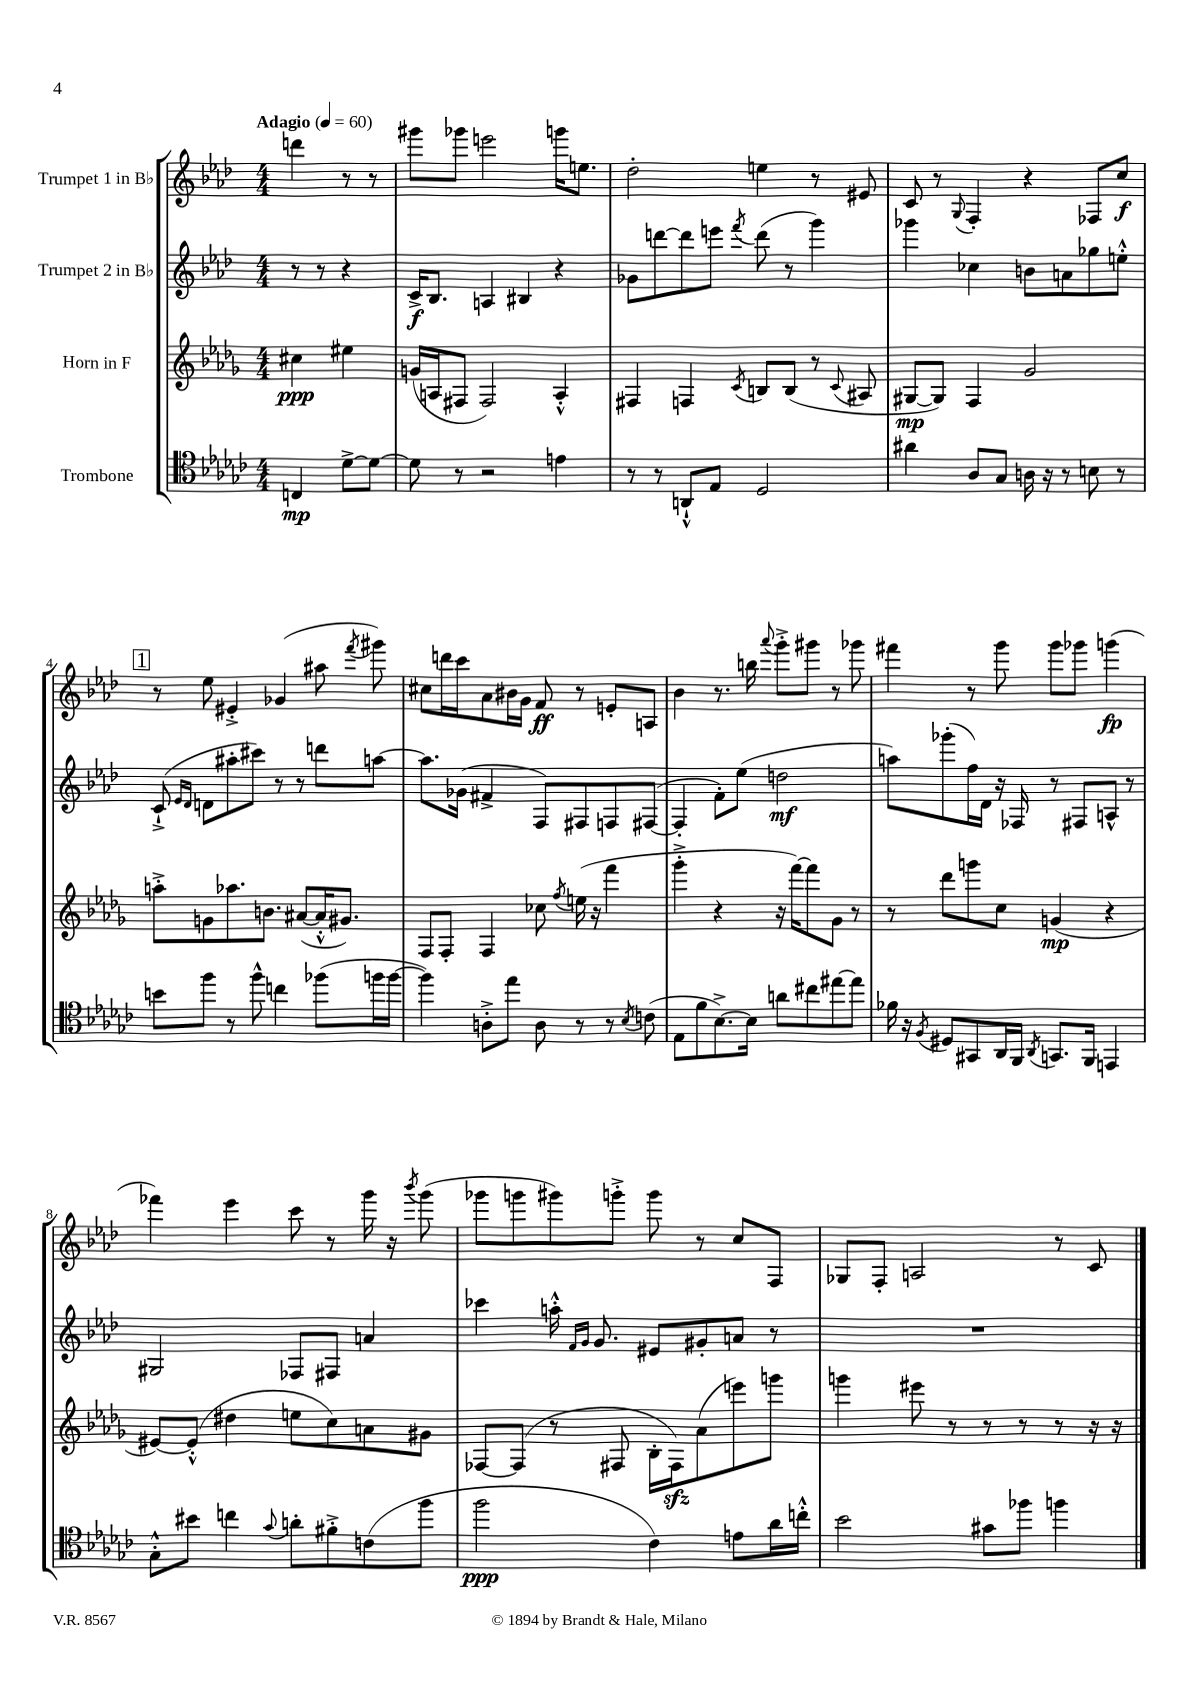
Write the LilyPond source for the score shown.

<<
\new StaffGroup <<
\new Staff = "s0" \with { instrumentName = "Trumpet 1 in Bb" } {
    \clef treble \key aes \major \numericTimeSignature \time 4/4 \partial 2 \tempo "Adagio" 4 = 60
    \autoBeamOff d'''4 r8 r8 |
    gis'''8[ ges'''8] e'''2 g'''16[ e''8.] |
    des''2-. e''4 r8 eis'8 |
    c'8 r8 \appoggiatura { g8 } f4-. r4 fes8[ c''8]\f |
    \mark \markup { \box "1" } r8 ees''8 eis'4-.-> ges'4( ais''8 \acciaccatura { f'''8 } gis'''8) |
    cis''8[ d'''16 c'''16 aes'8 bis'16 g'16] f'8\ff r8 e'8[-. a8] |
    bes'4 r8. b''16 \appoggiatura { aes'''8 } g'''8[-.-> gis'''8] r8 ges'''8 |
    fis'''4 r8 g'''8 g'''8[ ges'''8] g'''4\fp( |
    fes'''4) ees'''4 c'''8 r8 g'''16 r16 \acciaccatura { bes'''8 } g'''8( |
    ges'''8[ g'''8 gis'''8) g'''8]-.-> g'''8 r8 c''8[ f8] |
    ges8[ f8]-. a2 r8 c'8 \bar "|." |
}
\new Staff = "s1" \with { instrumentName = "Trumpet 2 in Bb" } {
    \clef treble \key aes \major \numericTimeSignature \time 4/4 \partial 2
    \autoBeamOff r8 r8 r4 |
    c'16[->\f bes8.] a4 bis4 r4 |
    ges'8[ d'''8~ d'''8 e'''8] \acciaccatura { f'''8 } d'''8( r8 g'''4) |
    ges'''4 ces''4 b'8[ a'8 ges''8 e''8]-.-^ |
    \mark \markup { \box "1" } c'8-!->( \grace { ees'16[ des'16] } d'8[ ais''8-. cis'''8]) r8 r8 d'''8[ a''8]~ |
    a''8.[ ges'16]( fis'4-> f8[) fis8 f8 fis8]~( |
    fis4-. f'8[-.) ees''8]( d''2\mf |
    a''8[) ges'''8-.( f''16) des'16] r16 fes16 r8 fis8[ a8]-^ r8 |
    gis2 fes8[ fis8] a'4 |
    ces'''4 a''16-.-^ \grace { f'16[ g'16] } g'8. eis'8[ gis'8-. a'8] r8 |
    R1 \bar "|." |
}
\new Staff = "s2" \with { instrumentName = "Horn in F" } {
    \clef treble \key des \major \numericTimeSignature \time 4/4 \partial 2
    \autoBeamOff cis''4\ppp eis''4 |
    g'16[( a16 fis8] fis2) a4-.-^ |
    fis4 f4 \acciaccatura { c'8 } b8[ b8]( r8 \appoggiatura { c'8 } ais8 |
    gis8[~\mp gis8]) f4 ges'2 |
    \mark \markup { \box "1" } a''8[-.-> g'8 aes''8. b'8.] ais'8[~( ais'16-.-^ gis'8.]) |
    f8[ f8]-. f4 ces''8 \acciaccatura { f''8 } e''16( r16 f'''4 |
    ges'''4-.-> r4 r16 f'''16[~) f'''8 ges'8] r8 |
    r8 des'''8[ g'''8 c''8] g'4\mp( r4 |
    eis'8[~) eis'8]-.-^( dis''4 e''8[ c''8) a'8 gis'8] |
    fes8[~ fes8]( r8 fis8 bes16[-. fis16\sfz) aes'8( e'''8) g'''8] |
    g'''4 eis'''8 r8 r8 r8 r8 r16 r16 \bar "|." |
}
\new Staff = "s3" \with { instrumentName = "Trombone" } {
    \clef tenor \key ges \major \numericTimeSignature \time 4/4 \partial 2
    \autoBeamOff c4\mp des'8[~-> des'8]~ |
    des'8 r8 r2 e'4 |
    r8 r8 a,8[-!-^ ees8] des2 |
    ais'4 aes8[ ges8] a16 r16 r8 b8 r8 |
    \mark \markup { \box "1" } b'8[ f''8] r8 f''8-^ c''4 fes''8[( f''16 f''16]~ |
    f''4) a8[-.-> ees''8] a8 r8 r8 \acciaccatura { bes8 } c'8( |
    ees8[ f'8 bes8.~->) bes16] a'8[ cis''8 eis''8~ eis''8] |
    fes'16 r16 \acciaccatura { f8 } dis8[ gis,8 aes,16 f,16] \acciaccatura { aes,8 } g,8.[ f,16] e,4 |
    ges8[-.-^ bis'8] c''4 \appoggiatura { ges'8 } a'8[-. fis'8-.-> c'8( f''8] |
    f''2\ppp ces'4) e'8[ aes'16 c''16]-.-^ |
    bes'2 gis'8[ fes''8] f''4 \bar "|." |
}
>>
>>
